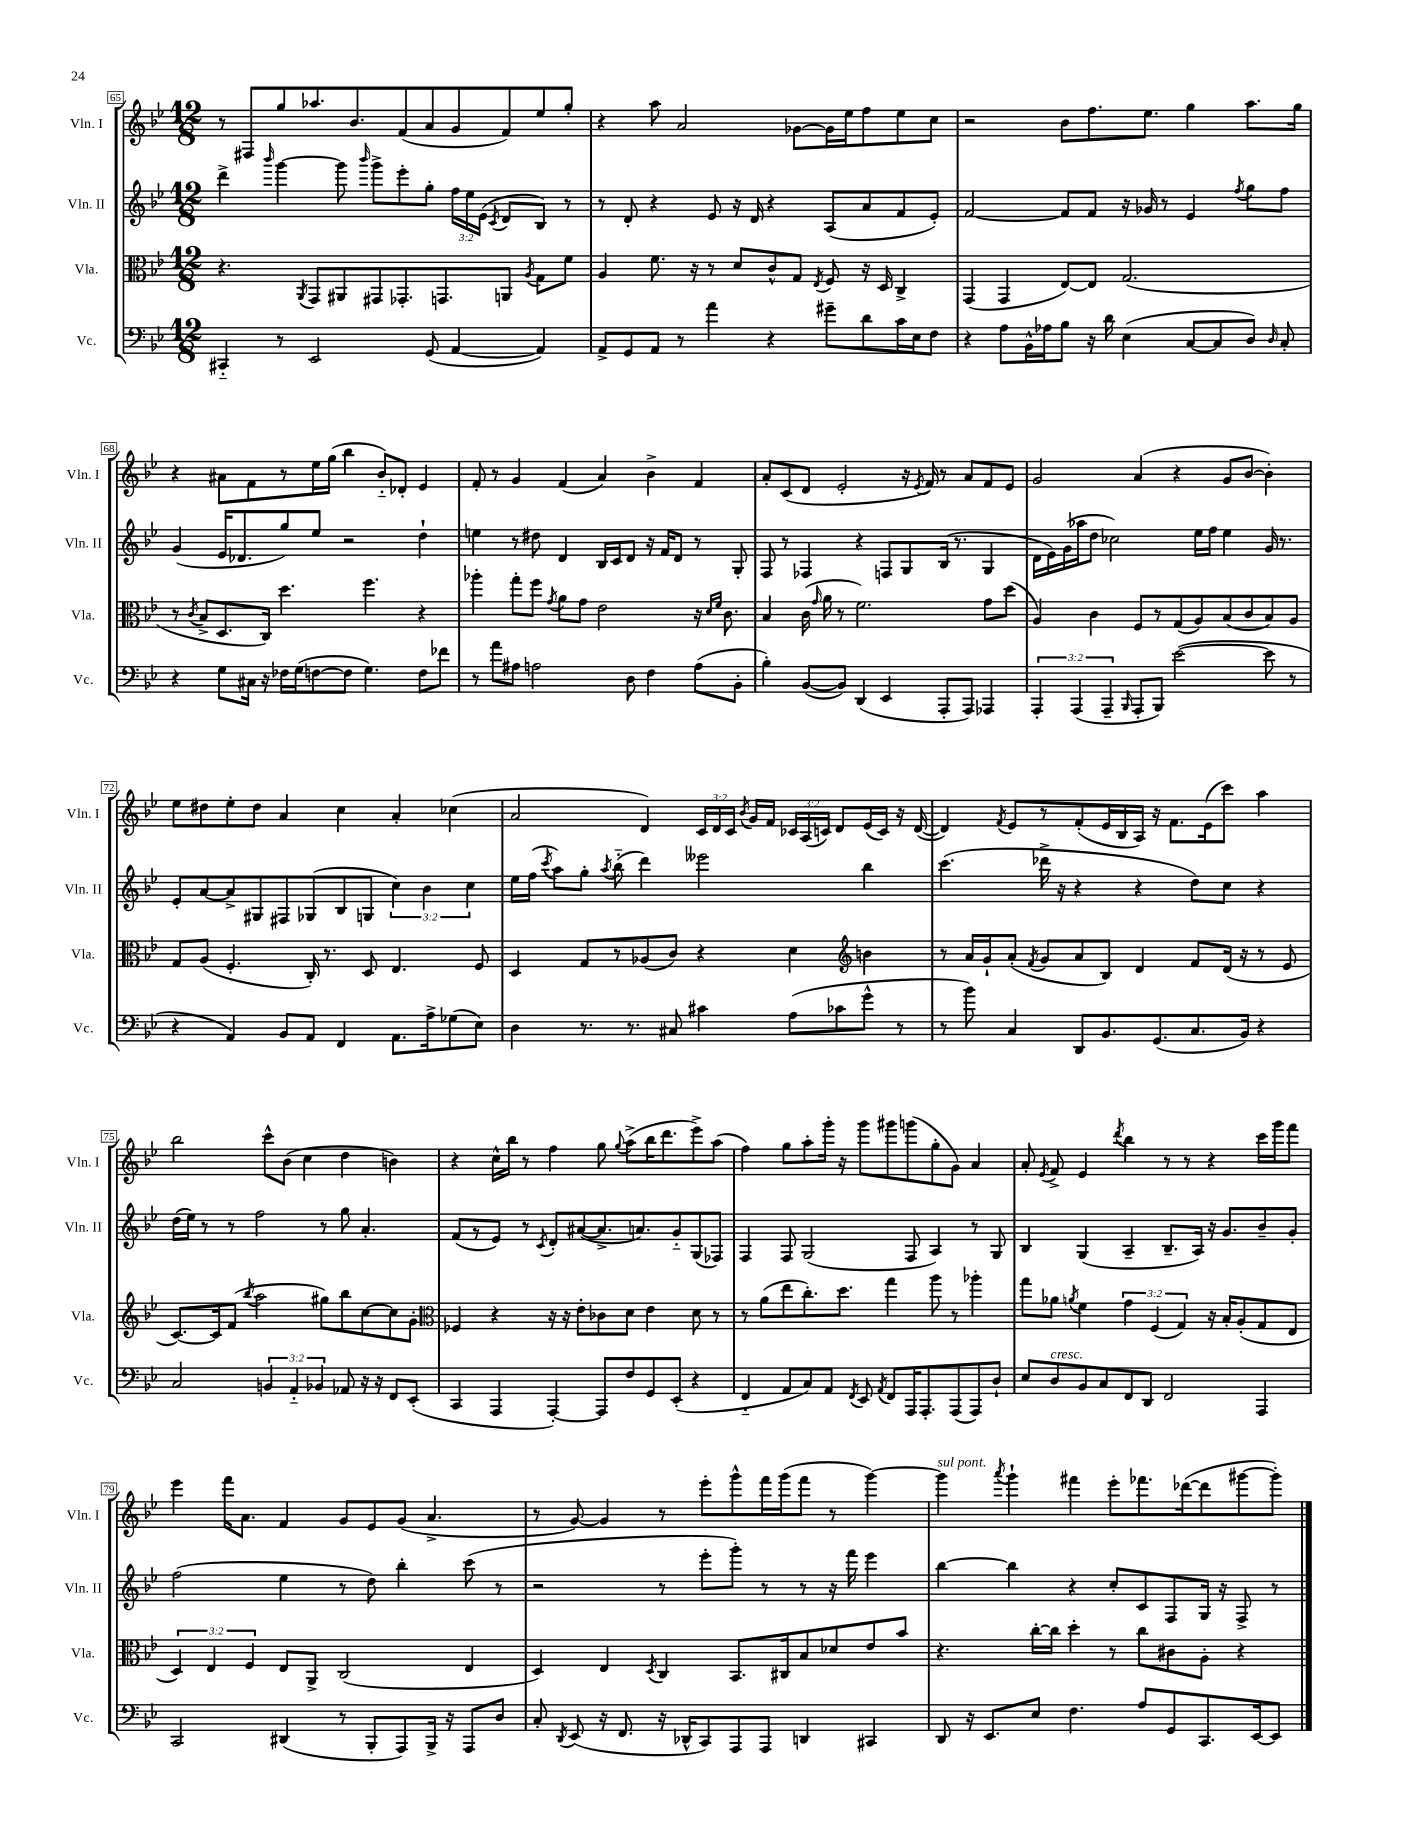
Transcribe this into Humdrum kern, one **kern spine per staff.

**kern	**kern	**kern	**kern
*part4	*part3	*part2	*part1
*staff4	*staff3	*staff2	*staff1
*I"Vc.	*I"Vla.	*I"Vln. II	*I"Vln. I
*I'Vc.	*I'Vla.	*I'Vln. II	*I'Vln. I
*clefF4	*clefC3	*clefG2	*clefG2
*k[b-e-]	*k[b-e-]	*k[b-e-]	*k[b-e-]
*M12/8	*M12/8	*M12/8	*M12/8
=65	=65	=65	=65
4CC#X/	4.r	4ddd^\	8r
.	.	.	8F#X/L
.	.	16qqbbb-/	.
8r	.	[4ggg\	8gg/
.	8qAA/	.	.
2EE-/	8GG/L	.	8.aa-X/
.	8AA#X/	8ggg\]	.
.	.	.	8.b-/
.	.	16qqbbb-/	.
.	8GG#X/	8ggg^\L	.
.	8.GG-X'/	8eee-'\	(8f/
(8GG/	.	8gg'\J	8a/
.	8.GGn/	.	.
[4AA/	.	24ff\LL	8g/
.	.	24ee-\	.
.	.	(24e-\JJ	.
.	.	8qc/	.
.	8AAn/J	8d/L	8f/)
.	8qA/	.	.
4AA/])	8G\L	8B-/J)	8ee-/
.	8f\J	8r	8gg'/J
=66	=66	=66	=66
8AA^/L	4A/	8r	4r
8GG/	.	8d'/	.
8AA/J	8.f\	4r	8aa\
8r	.	.	2a/
.	16r	.	.
4a\	8r	8e-/	.
.	8d/L	16r	.
.	.	16d/	.
4r	8c^^/	4r	.
.	8G/J	.	[8g-X\L
.	8qE-/	.	.
8g#X~\L	8F/	(8A/L	16g-\L]
.	.	.	16ee-\J
8d\	16r	8a/	8ff\
.	16D/	.	.
16c\L	4C^/	8f/	8ee-\
16E-\J	.	.	.
8F\J	.	8e-'/J)	8cc\J
=67	=67	=67	=67
4r	(4GG/	[2f/	2r
8A\L	4GG/	.	.
16BB-^^\L	.	.	.
16A-X\J	.	.	.
8B-\J	[8E-/L)	8f/L]	8b-\L
16r	8E-/J]	8f/J	8.ff\
16d\	.	.	.
(4E-\	(2.G/	16r	.
.	.	16g-X/	8.ee-\J
.	.	8r	.
[8C/L	.	4e-/	4gg\
8C/]	.	.	.
.	.	8qff/	.
8D/J)	.	8gg\L	8.aa\L
16qqD/	.	.	.
8C'/	.	8ff\J	.
.	.	.	16gg\Jk
!!LO:LB:g=z
=68	=68	=68	=68
4r	8r	(4g/	4r
.	8qc/	.	.
.	8B-^/L	.	.
8G\L	8.D/	16e-/KL	8a#X\L
.	.	8.d-X/	.
16C#X\Jk	.	.	8f\
16r	16C/Jk)	.	.
16F-X\LL	4.dd\	8gg/)	8r
(16G\J	.	.	.
[8Fn\	.	8ee-/J	16ee-\L
.	.	.	(16gg\JJ
8F\J]	.	2r	4bb-\
4.G\)	4.ff\	.	.
.	.	.	8b-/L)
.	.	.	8d-X'/J
8F\L	4r	4dd`\	4e-/
8f-X\J	.	.	.
=69	=69	=69	=69
8r	4aa-X'\	4een\	8f'/
8a\L	.	.	8r
8A#X\J	8gg'\L	8r	4g/
2An\	8ff\J	8dd#X\	.
.	8qg/	.	.
.	8a\L	4d/	(4f/
.	8g\J	.	.
.	2e-\	16B-/LL	4a/)
.	.	16c/J	.
8D\	.	8d/J	.
4F\	.	16r	4b-^\
.	.	16f/KL	.
.	.	8d/J	.
(8A\L	16r	8r	4f/
.	16qqd/LL	.	.
.	16qqf/JJ	.	.
.	8.c\	.	.
8BB-'\J	.	8G'/	.
=70	=70	=70	=70
4B-'\)	4B-/	8F/	8a'/L
.	.	8r	(8c/
([8BB-/L	(16c\	4F-X/	8d/J
.	16qqg/	.	.
.	16a\	.	.
8BB-/J])	8r	.	2e-'/
(4DD/	2.f\)	4r	.
4EE-/	.	8Fn/L	.
.	.	8G/	16r
.	.	.	8qe-/
.	.	.	16f/)
8AAA'/L	.	(16B-/Jk	8r
.	.	8.r	.
8AAA/J)	.	.	8a/L
4AAA-X/	8g\L	4G/	8f/
.	(8dd\J	.	8e-/J
=71	=71	=71	=71
6AAA'/	4A/)	16d\LL	2g/
.	.	16e-\)	.
.	.	(16g\	.
(6AAA/	.	.	.
.	.	16aa-X\J	.
.	4c\	8dd\J	.
6AAA~/	.	.	.
.	.	2cc-X\)	.
16qqBBB-/	.	.	.
8AAA'/L	8F/L	.	(4a/
8BBB-/J)	8r	.	.
([2e-\	(8G/	.	4r
.	8A/)	16ee-\LL	.
.	.	16ff\JJ	.
.	(8B-/	4ee-\	8g/L
.	8c/	.	[8b-/J
8e-\]	8B-/)	16g/	4b-'\])
.	.	8.r	.
8r	8A/J	.	.
!!LO:LB:g=z
=72	=72	=72	=72
4r	8G/L	8e-'/L	8ee-\L
.	(8A/J	[8a/	8dd#X\
4AA/)	4.F'/	8a^/]	8ee-'\
.	.	8G#X/	8dd#\J
8BB-/L	.	8F#X/	4a/
8AA/J	16C'/)	(8G-X/	.
.	8.r	.	.
4FF/	.	8B-/	4cc\
.	8D/	8Gn/J	.
8.AA\L	4.E-/	6cc\)	4a'/
.	.	6b-\	.
16A^\k	.	.	.
(8G-X\	.	.	(4cc-X\
.	.	6cc\	.
8E-\J)	8F/	.	.
=73	=73	=73	=73
4D\	4D/	16ee-\LL	2a/
.	.	(16ff\JJ	.
.	.	8qccc/	.
.	.	8aa\L)	.
8.r	8G/L	8gg'\J	.
.	.	8qaa/	.
.	8r	(8bb-\	.
8.r	.	.	.
.	(8A-X/	4ddd\)	4d/)
8C#X/	8c/J)	.	.
4c#X\	4r	2eee--X\	24c/LL
.	.	.	24d/
.	.	.	24c/JJ
.	.	.	8qb-/
.	.	.	16g/LL
.	.	.	16f/JJ
(8A\L	4d\	.	24c-X/LL
.	.	.	(24A/
.	.	.	24cn/JJ)
8c-X\	.	.	8d/L
*	*clefG2	*	*
8g^^\J	4bn\	4bb-\	(16e-/L
.	.	.	16c/JJ)
8r	.	.	16r
.	.	.	([16d/
=74	=74	=74	=74
8r	8r	(4.ccc\	4d/])
8b-\)	16a/LL	.	.
.	16g`/J	.	.
.	.	.	8qf/
4C/	(8a'/J	.	8e-/L
.	8qf/	.	.
.	8g/L	16ddd-X^\	8r
.	.	16r	.
8DD/L	8a/	4r	(8f'/
8.BB-/	8B-/J)	.	16e-/L
.	.	.	16B-/
.	4d/	4r	16A/JJ)
(8.GG/	.	.	16r
.	.	.	8.f\L
8.C/	8f/L	8dd\L)	.
.	.	.	(16e-\k
.	(16d/Jk	8cc\J	8ccc\J)
16BB-/Jk)	16r	.	.
4r	8r	4r	4aa\
.	8e-/	.	.
!!LO:LB:g=z
=75	=75	=75	=75
2C/	[8.c/L)	(16dd\LL	2bb-\
.	.	16ee-\JJ)	.
.	.	8r	.
.	16c/k]	.	.
.	(8f/J	8r	.
.	8qbb-/	.	.
.	2aa\	2ff\	.
6BBn/	.	.	8ccc^^\L
.	.	.	(8b-\J
6AA/	.	.	.
.	.	.	4cc\
6BB-X/	.	.	.
.	8gg#X\L)	8r	.
8AA-X/	8bb-\	8gg\	4dd\
16r	[8cc\	4.a'/	.
16r	.	.	.
8FF/L	8cc\]	.	4bn\)
(8EE-'/J	8g'\J	.	.
=76	=76	=76	=76
*	*clefC3	*	*
4CC/	4F-X/	(8f/L	4r
.	.	8r	.
4AAA/	4r	8e-/J)	16cc^^\LL
.	.	.	16bb-\JJ
.	.	8r	8r
.	.	8qc/	.
[4AAA'/)	16r	8d'/L	4ff\
.	16r	.	.
.	8e-'\L	([8a#X/	.
8AAA/L]	8c-X\	8.a#^/]	8gg\
.	.	.	8qqgg/
8F/	8d\J	.	(8aa^\L
.	.	8.an/)	.
8GG/	4e-\	.	16bb-\K
.	.	.	8.ddd\
(8EE-'/J	.	8g/	.
4r	8d\	(8G/	8eee-^\)
.	8r	8F-X/J)	(8aa\J
=77	=77	=77	=77
4FF/	8r	4F/	4ff\)
.	(8a\L	.	.
8AA/L	8ee-\	8F/	8gg\L
8C/)	8.cc'\)	(2G/	8aa'\
8AA/J	.	.	16ggg'\Jk
.	8.dd\J	.	16r
8qFF/	.	.	.
8EE-/	.	.	8ggg\L
8qAA/	.	.	.
8FF/L	4gg\	.	8ggg#X\
16AAA/K	.	8F/	(8gggn\
8.AAA'/	.	.	.
.	8aa\	4A/)	8gg'\
(8AAA/	8r	.	8g\J)
8AAA/)	4aa-X'\	8r	4a/
8D`/J	.	8G/	.
=78	=78	=78	=78
8E-/L	8gg\L	4B-/	8a'/
.	.	.	8qe-/
!LO:TX:a:i:t=cresc.	!	!	!
8D/	8a-X\J	.	8f^/
.	8qan/	.	.
8BB-/	4f\	(4G/	4e-/
8C/	.	.	.
.	.	.	8qddd/
8FF/	6g\	4A~/	4bb-\
8DD/J	.	.	.
.	(6F/	.	.
2FF/	.	8.B-~/L	8r
.	6G/)	.	.
.	.	.	8r
.	.	16A/Jk)	.
.	16r	16r	4r
.	16B-'/KL	8.g/L	.
.	(8A'/	.	.
4AAA/	8G/	8b-~/	16ccc\LL
.	.	.	16ggg\J
.	8E-/J	8g'/J	8fff\J
!!LO:LB:g=z
=79	=79	=79	=79
2CC/	6D/)	(2ff\	4eee-\
.	6E-/	.	.
.	.	.	16fff\KL
.	.	.	8.a\J
.	6F/	.	.
(4DD#X/	8E-/L	4ee-\	4f/
.	8AA^/J	.	.
8r	(2C/	8r	8g/L
8BBB-'/L	.	8dd\)	8e-/
8AAA/)	.	4bb-'\	(8g/J
16BBB-^/Jk	.	.	4.a^/
16r	.	.	.
8AAA/L	4E-/	(8ccc\	.
8D/J	.	8r	.
=80	=80	=80	=80
8C'/	4D/)	2r	8r
8qDD/	.	.	.
(8EE-/	.	.	[8g/)
16r	4E-/	.	4g/]
8.FF/	.	.	.
.	8qD/	.	.
16r	4C/	8r	8r
16DD-X^^/KL	.	.	.
8CC/)	.	8eee-'\L	8eee-'\L
8AAA/	8.BB-/L	8ggg'\J)	8ggg^^\
8AAA/J	.	8r	16fff\L
.	16C#X/k	.	(16ggg\J
4DDn/	8B-/	8r	8fff\J
.	8d-X/	16r	8r
.	.	16fff\	.
4CC#X/	8e-/	4eee-\	[4ggg\)
.	8b-/J	.	.
=81	=81	=81	=81
!	!	!	!LO:TX:a:i:t=sul pont.
8DD/	4.r	[4bb-\	4ggg\]
16r	.	.	.
8.EE-/L	.	.	.
.	.	.	8qaaa/
.	.	4bb-\]	4ggg`\
8E-/J	[16cc'\LL	.	.
.	16cc\JJ]	.	.
4.F\	4dd'\	4r	4fff#X\
.	8r	8cc'/L	8eee-'\L
8A/L	8cc\L	8c/	8.fff-X\
8GG/	8c#X\	8F/	.
.	.	.	([16ddd-X\k
8.CC/	8A'\J	16G/Jk	8ddd-\]
.	.	16r	.
.	4r	8F^/	[8ggg#X\
[16EE-/k	.	.	.
8EE-/J]	.	8r	8ggg#'\J])
==	==	==	==
*-	*-	*-	*-
